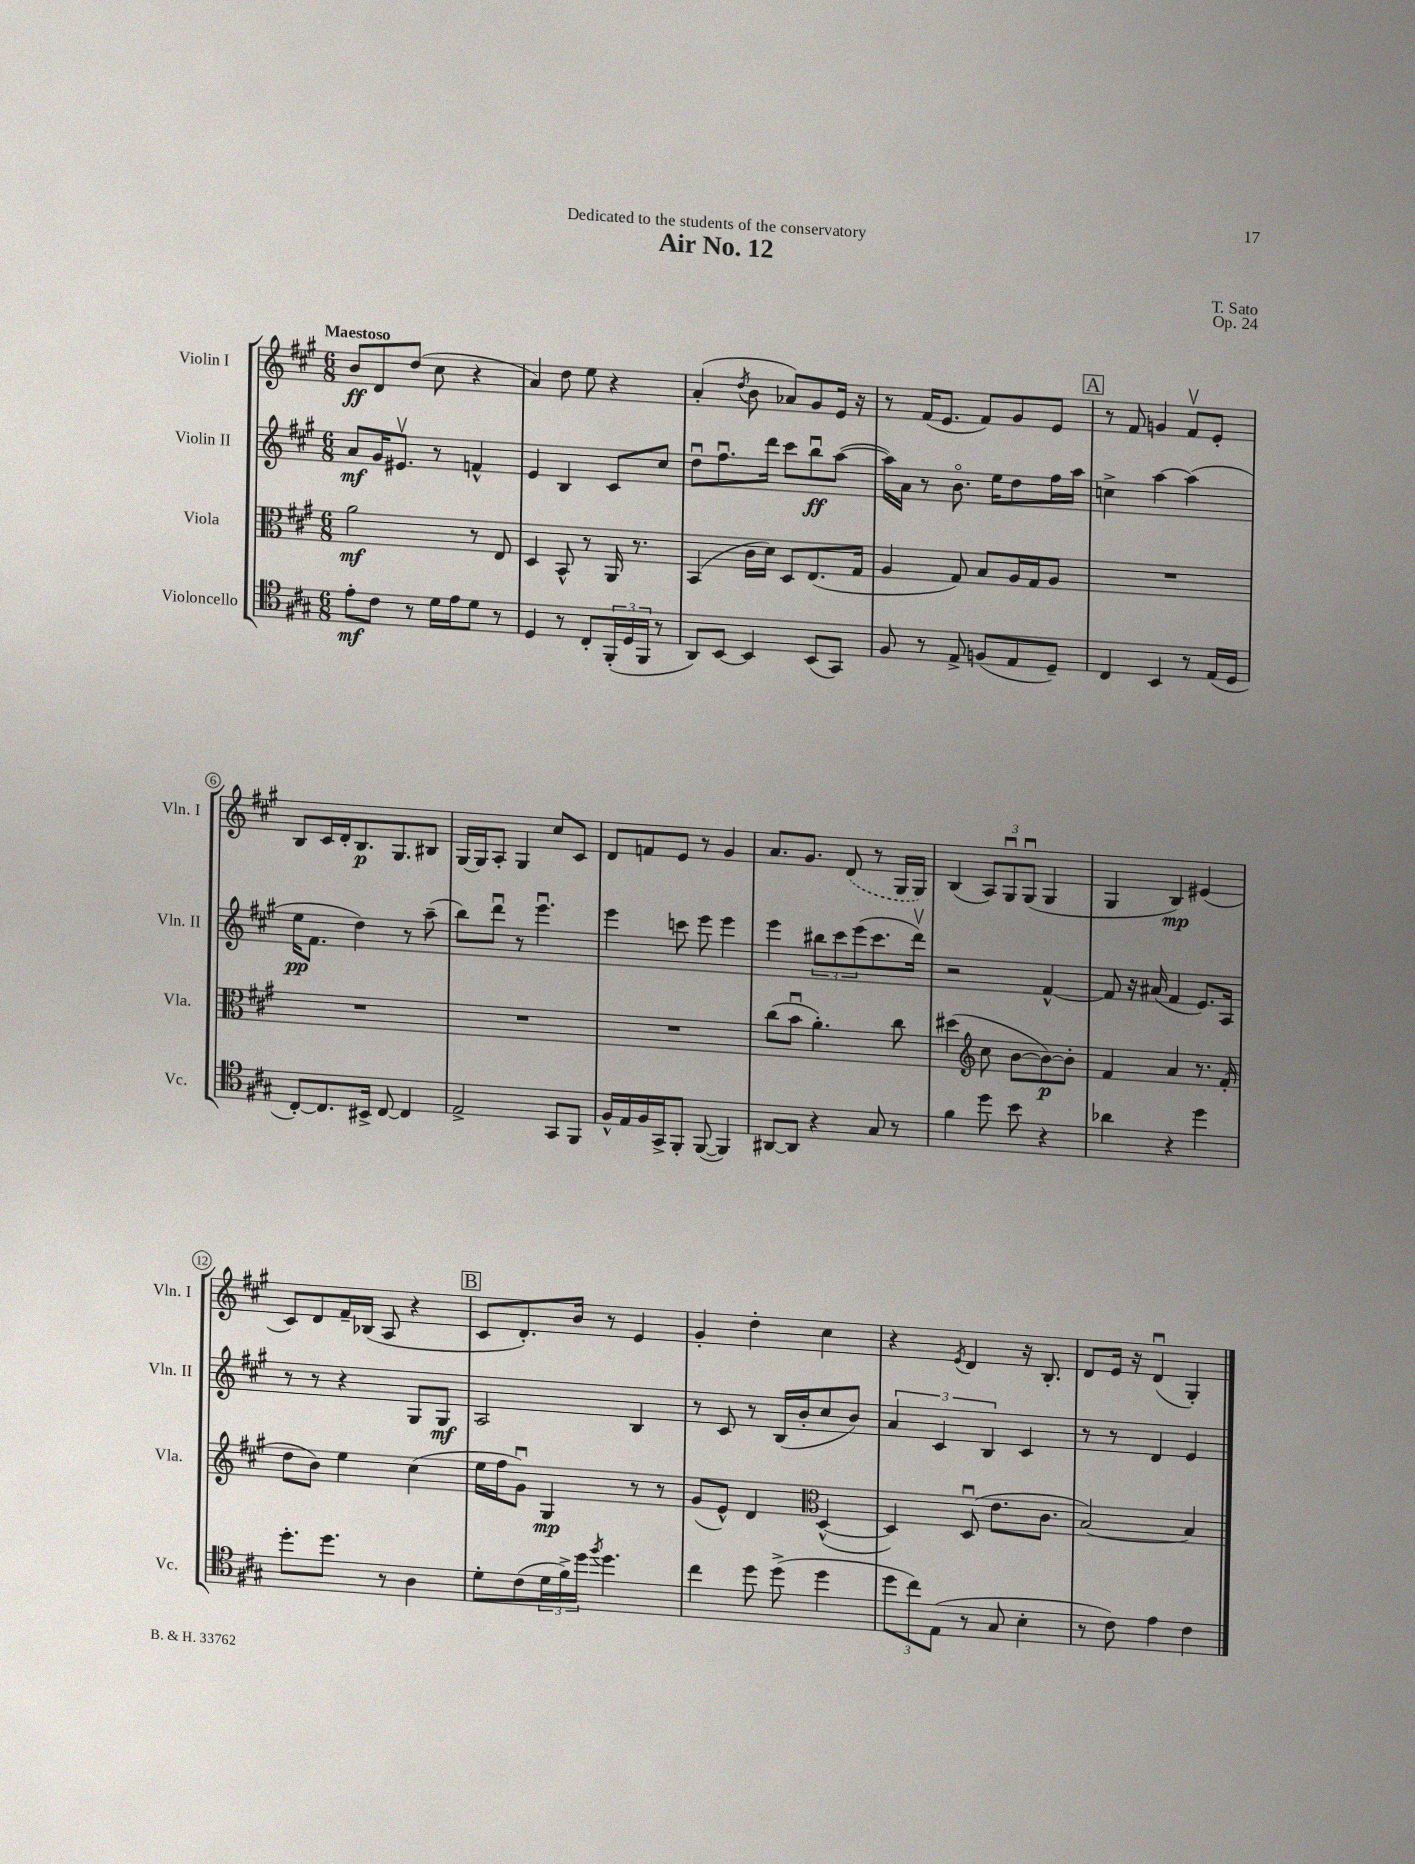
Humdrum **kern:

**kern	**kern	**kern	**kern
*staff4	*staff3	*staff2	*staff1
*clefC4	*clefC3	*clefG2	*clefG2
*k[f#c#g#]	*k[f#c#g#]	*k[f#c#g#]	*k[f#c#g#]
*M6/8	*M6/8	*M6/8	*M6/8
8e'\L	2a\	8a/L	8b/L
8c#\J	.	16g#/K	8d/
.	.	8.e#v/J	.
8r	.	.	(8dd/J
16d\LL	.	8r	8cc#\
16e\J	.	.	.
8d\J	8r	4f^^/	4r
8r	8E/	.	.
=	=	=	=
4D/	4D/	4e/	4a/)
8r	8BB^^/	4B/	8dd\
8C#'/L	8r	.	8ee\
(24FF#'/L	16AA/	8c#/L	4r
24D/	.	.	.
.	8.r	.	.
24FF#/JJ	.	.	.
8r	.	8cc#/J	.
=	=	=	=
8AA/L)	(4BB/	8ddu\L	(4a'/
[8BB/J	.	8.ff#u\	.
.	.	.	8qdd/
4BB/]	16c#\LL	.	8b\
.	16d\JJ)	16ddd\Jk	.
.	8D/L	8ccc#\L	8a-/L)
(8BB/L	(8.E/	8bbu\	8g#/
8GG#/J)	.	([8aa\J	16e/Jk
.	16G#/Jk	.	16r
=	=	=	=
8F#/	4A/	16aa\]LL)	8r
.	.	16a\JJ	.
8r	.	8r	(16f#/LK
.	.	.	8.e/J
8E^/	8G#/)	8.bo\	.
(8F/L	8B/L	.	8f#/L)
.	.	16ee\LK	.
8E/	16A/L	8dd\	8g#/
.	16G#/J	.	.
8D~/J)	8A/J	16ff#\L	8e/J
.	.	16aa\JJ	.
=	=	=	=
4C#/	2.r	4cc^\	8r
.	.	.	8f#/
4BB/	.	[4aa\	4g/
8r	.	(4aa\]	8f#v/L
(16E/LL	.	.	8e'/J
16D/JJ	.	.	.
=	=	=	=
[8C#'/L)	2.r	16ee\LK	8B/L
.	.	8.f#\J	.
8.C#/]	.	.	16c#/L
.	.	.	16d'/J
.	.	4dd\)	8.B/
16BB#^/Jk	.	.	.
[8C#/	.	.	.
.	.	.	8.G#/
4C#/]	.	8r	.
.	.	(8aa~\	8B#/J
=	=	=	=
2E^/	2.r	8bb\L)	[16G#/LL
.	.	.	16G#/]J
.	.	8dddu\J	8A'/J
.	.	8r	4G#/
.	.	4.eeeu\	.
8GG#/L	.	.	8cc#/L
8FF#/J	.	.	8c#/J
=	=	=	=
16F#^^/LL	2.r	4eee\	8d/L
16E/	.	.	.
16F#/	.	.	8f/
16GG#^/J	.	.	.
8FF#'/J	.	8ccc\	8e/J
([8FF#/	.	8eee\	8r
4FF#/])	.	4eee\	4g#/
=	=	=	=
[8AA#/L	(8cc#\L	4eee\	8.a/L
8AA#/]J	8bu\J	.	.
.	.	.	8.g#/J
4r	4.a'\)	12bb#\L	.
.	.	12ccc#\	.
.	.	.	(8d/
.	.	(12eee\	.
8G#/	.	8.ccc#\	8r
8r	8cc#\	.	16G#/LL
.	.	16dddv\Jk)	16G#/JJ)
=	=	=	=
4f#\	(4dd#\	2r	(4B/
*	*clefG2	*	*
8dd\	8cc#\	.	12A/L)
.	.	.	12G#u/
8b\	[8b\L	.	.
.	.	.	(12G#u/J
4r	8b\_)	[4f#^^/	4G#/
.	8b'\]J	.	.
=	=	=	=
4a-\	4f#/	8f#/]	4G#/
.	.	16r	.
.	.	(16a#/	.
4r	4a/	4f#/	4B/)
4dd\	8.r	8.e/L)	(4e#/
.	(16f#'/	16A/Jk	.
=	=	=	=
8.dd'\L	8dd\L	8r	8c#/L)
.	8b\J)	8r	8d/
8.dd\J	.	.	.
.	4ee\	4r	16f#~/L
.	.	.	(16B-/JJ
8r	.	.	8A/
4A\	(4cc#\	8G#/L	4r
.	.	8G#/J	.
=	=	=	=
8d'\L	16ee\LL	2A/	8c#/L
.	16ff#\J	.	.
(8c#\	8g#u\J)	.	8.d'/)
24d\L	4G#/	.	.
24f#^\)	.	.	.
.	.	.	16b/Jk
24dd\JJ	.	.	.
8qff#/	.	.	.
4.dd\	.	.	8r
.	8r	4B/	4e/
.	8r	.	.
=	=	=	=
4cc#\	(8g#/L	8r	4g#'/
.	8e^^/J)	8c#/	.
8dd\	4d/	8r	4dd'\
(8dd^\	.	(16B/LL	.
.	.	16b'/J	.
*	*clefC3	*	*
4dd\	([4D^^/	8cc#/	4cc#\
.	.	8b/J)	.
=	=	=	=
12dd\L	4D/])	6a/	4r
12cc#\)	.	.	.
(12E\J	.	6c#/	.
.	.	.	8qe/
8r	(8Du/	.	4d/
.	.	6B/	.
8G#/	8.e\L	.	.
4B'\	.	4c#/	16r
.	8.c#\J	.	8.B'/
=	=	=	=
8r	[2B/)	8r	8d/L
8c#\)	.	8r	16e/Jk
.	.	.	16r
4e\	.	4d/	(4du/
4c#\	4B/]	4e/	4G#'/)
==	==	==	==
*-	*-	*-	*-
